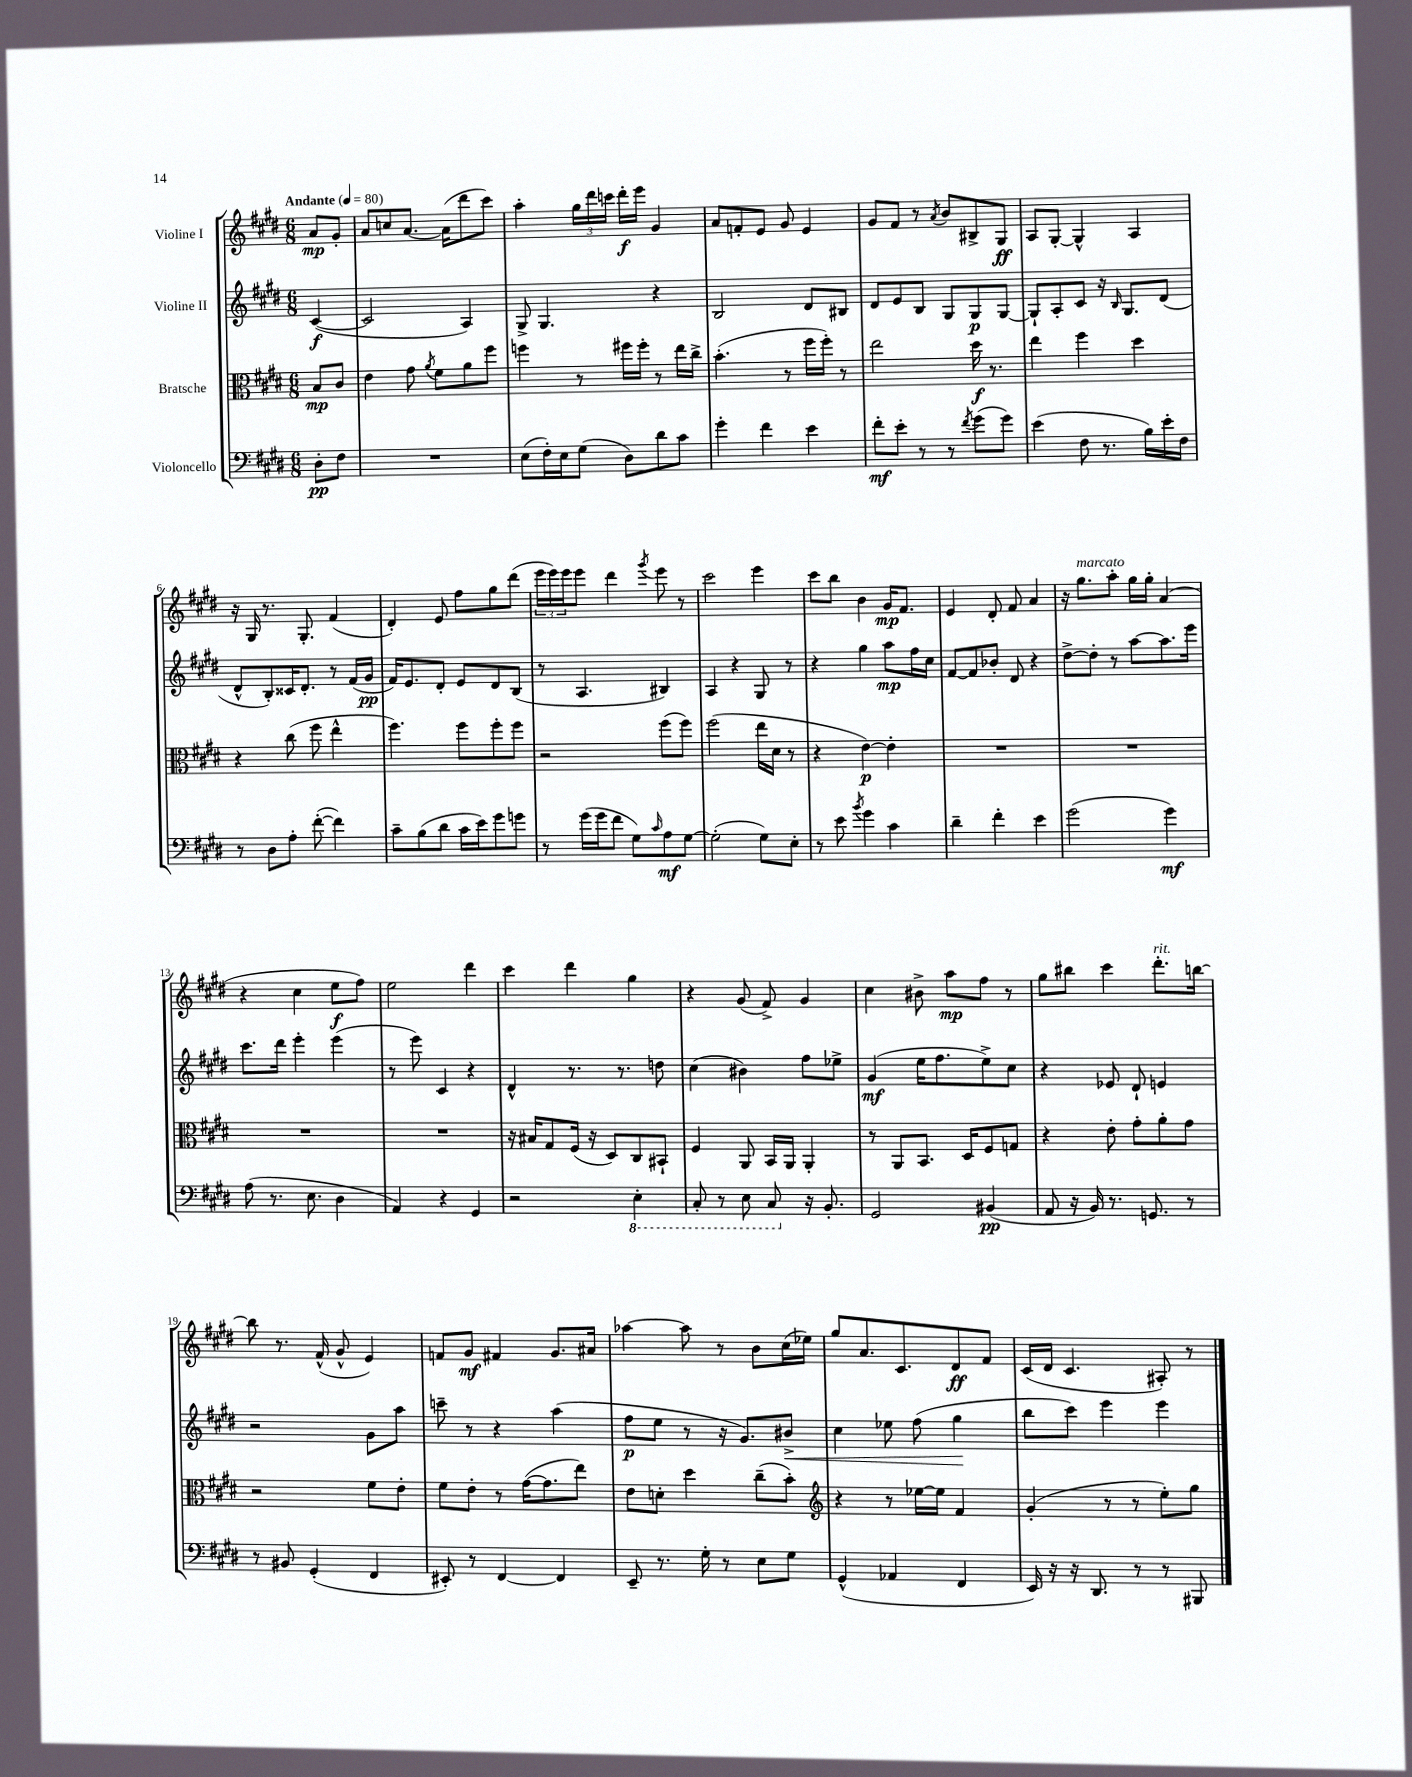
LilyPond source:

<<
\new StaffGroup <<
\new Staff = "s0" \with { instrumentName = "Violine I" } {
    \clef treble \key e \major \numericTimeSignature \time 6/8 \partial 4 \tempo "Andante" 4 = 80
    a'8\mp gis'8-. |
    a'8 c''8 a'8.~ a'16( dis'''8 cis'''8) |
    a''4-. \tuplet 3/2 { gis''16 dis'''16 c'''16 } dis'''16-.\f e'''16 gis'4 |
    a'8 f'8-. e'8 gis'8 e'4 |
    gis'8 fis'8 r8 \acciaccatura { a'8 } b'8 bis8-> gis8\ff |
    a8 gis8~-. gis4-^ a4 |
    r16 gis16 r8. gis8.-. fis'4( |
    dis'4-.) e'8 fis''8 gis''8 dis'''8( |
    \tuplet 3/2 { e'''16 e'''16) e'''16 } e'''8 dis'''4 \acciaccatura { gis'''8 } e'''8 r8 |
    cis'''2 e'''4 |
    cis'''8 b''8 b'4 gis'16\mp fis'8. |
    e'4 dis'8-. fis'8 a'4 |
    r16 gis''8.^\markup { \italic "marcato" } a''8-. gis''16 gis''16-. a'4( |
    r4 cis''4 e''8\f fis''8) |
    e''2 dis'''4 |
    cis'''4 dis'''4 gis''4 |
    r4 gis'8( fis'8->) gis'4 |
    cis''4 bis'8-> a''8\mp fis''8 r8 |
    gis''8 bis''8 cis'''4 dis'''8.-.^\markup { \italic "rit." } b''16~ |
    b''8 r8. fis'16-^( gis'8-^ e'4) |
    f'8 gis'8\mf fis'4 gis'8. ais'16 |
    aes''4~ aes''8 r8 b'8 cis''16( ees''16) |
    gis''8 a'8. cis'8. dis'8\ff fis'8 |
    cis'16( dis'16 cis'4. ais8-.) r8 \bar "|." |
}
\new Staff = "s1" \with { instrumentName = "Violine II" } {
    \clef treble \key e \major \numericTimeSignature \time 6/8 \partial 4
    cis'4~\f( |
    cis'2 a4) |
    gis8-> gis4. r4 |
    b2 dis'8 bis8 |
    dis'8 e'8 b8 gis8 gis8\p gis8~ |
    gis8-! a8-. cis'8 r16 \grace { b16 } gis8. dis'8( |
    dis'8-^ b8-.) cisis'16 dis'8.-. r8 fis'16( gis'16\pp |
    fis'16) e'8. dis'8-. e'8 dis'8 b8( |
    r8 a4. bis4) |
    a4 r4 gis8 r8 |
    r4 gis''4 a''8\mp fis''16 cis''16 |
    fis'8~ fis'8 bes'8-. dis'8 r4 |
    dis''8~-> dis''8-. r8 a''8~ a''8. e'''16 |
    cis'''8. dis'''16 e'''4-. e'''4( |
    r8 e'''8) cis'4 r4 |
    dis'4-^ r8. r8. d''8 |
    cis''4( bis'4) fis''8 ees''8-> |
    gis'4\mf( e''16 fis''8. e''8->) cis''8 |
    r4 ees'8 dis'8-! e'4 |
    r2 gis'8 a''8 |
    c'''8-- r8 r4 a''4( |
    fis''8\p e''8 r8 r16 gis'8.) bis'8->\< |
    cis''4 ees''8 fis''8( gis''4\! |
    b''8 cis'''8) e'''4 e'''4 \bar "|." |
}
\new Staff = "s2" \with { instrumentName = "Bratsche" } {
    \clef alto \key e \major \numericTimeSignature \time 6/8 \partial 4
    b8\mp cis'8 |
    e'4 gis'8 \acciaccatura { a'8 } fis'8 a'8 fis''8 |
    f''4 r8 fis''16 fis''16-. r8 e''16 cis''16-> |
    b'4.-.( r8 fis''16 fis''16-.) r8 |
    e''2 dis''16\f r8. |
    e''4 fis''4 dis''4 |
    r4 cis''8( fis''8 e''4-^ |
    fis''4.) fis''8 fis''8-. fis''8 |
    r2 fis''8( fis''8) |
    fis''2( e''16 dis'16 r8 |
    r4 e'4~\p) e'4-. |
    R2. |
    R2. |
    R2. |
    R2. |
    r16 bis16 gis8 fis16( r16 dis8) cis8 bis,8-! |
    fis4 a,8 b,16 a,16 a,4-. |
    r8 a,8 b,8. dis16 fis8 g8 |
    r4 e'8-. gis'8-. a'8-. gis'8 |
    r2 fis'8 e'8-. |
    fis'8 e'8-. r8 gis'16~( gis'8. e''8) |
    e'8 d'8-. dis''4 cis''8--( b'8-.) |
    \clef treble r4 r8 ees''16~ ees''16 fis'4 |
    gis'4-.( r8 r8 e''8-.) gis''8 \bar "|." |
}
\new Staff = "s3" \with { instrumentName = "Violoncello" } {
    \clef bass \key e \major \numericTimeSignature \time 6/8 \partial 4
    dis8-.\pp fis8 |
    R2. |
    e8( fis16-.) e16 gis8( dis8) dis'8 cis'8 |
    gis'4-. fis'4 e'4 |
    fis'8-.\mf e'8-. r8 r8 \acciaccatura { fis'8 } gis'8( gis'8) |
    e'4( fis8 r8. b16) e'16-. fis16 |
    r8 dis8 a8-. fis'8~-.( fis'4) |
    cis'8-- b8( dis'8 cis'16 e'16) gis'8 g'8 |
    r8 gis'16( gis'16 fis'8 gis8) \grace { cis'16 } a8\mf gis8~ |
    gis2-.( gis8) e8-. |
    r8 e'8 \acciaccatura { b'8 } gis'4 cis'4 |
    dis'4-- fis'4-. e'4 |
    gis'2( gis'4\mf) |
    a8( r8. e8. dis4 |
    a,4) r4 gis,4 |
    r2 \ottava #-1 e,4-. |
    cis,8-. r8 e,8 cis,8 \ottava #0 r16 b,8.-. |
    gis,2 bis,4\pp( |
    a,8 r16 b,16) r8. g,8. r8 |
    r8 bis,8 gis,4-.( fis,4 |
    eis,8-.) r8 fis,4~ fis,4 |
    e,8-- r8. gis16-. r8 e8 gis8 |
    gis,4-^( aes,4 fis,4 |
    e,16) r16 r16 dis,8. r8 r8 bis,,8 \bar "|." |
}
>>
>>
